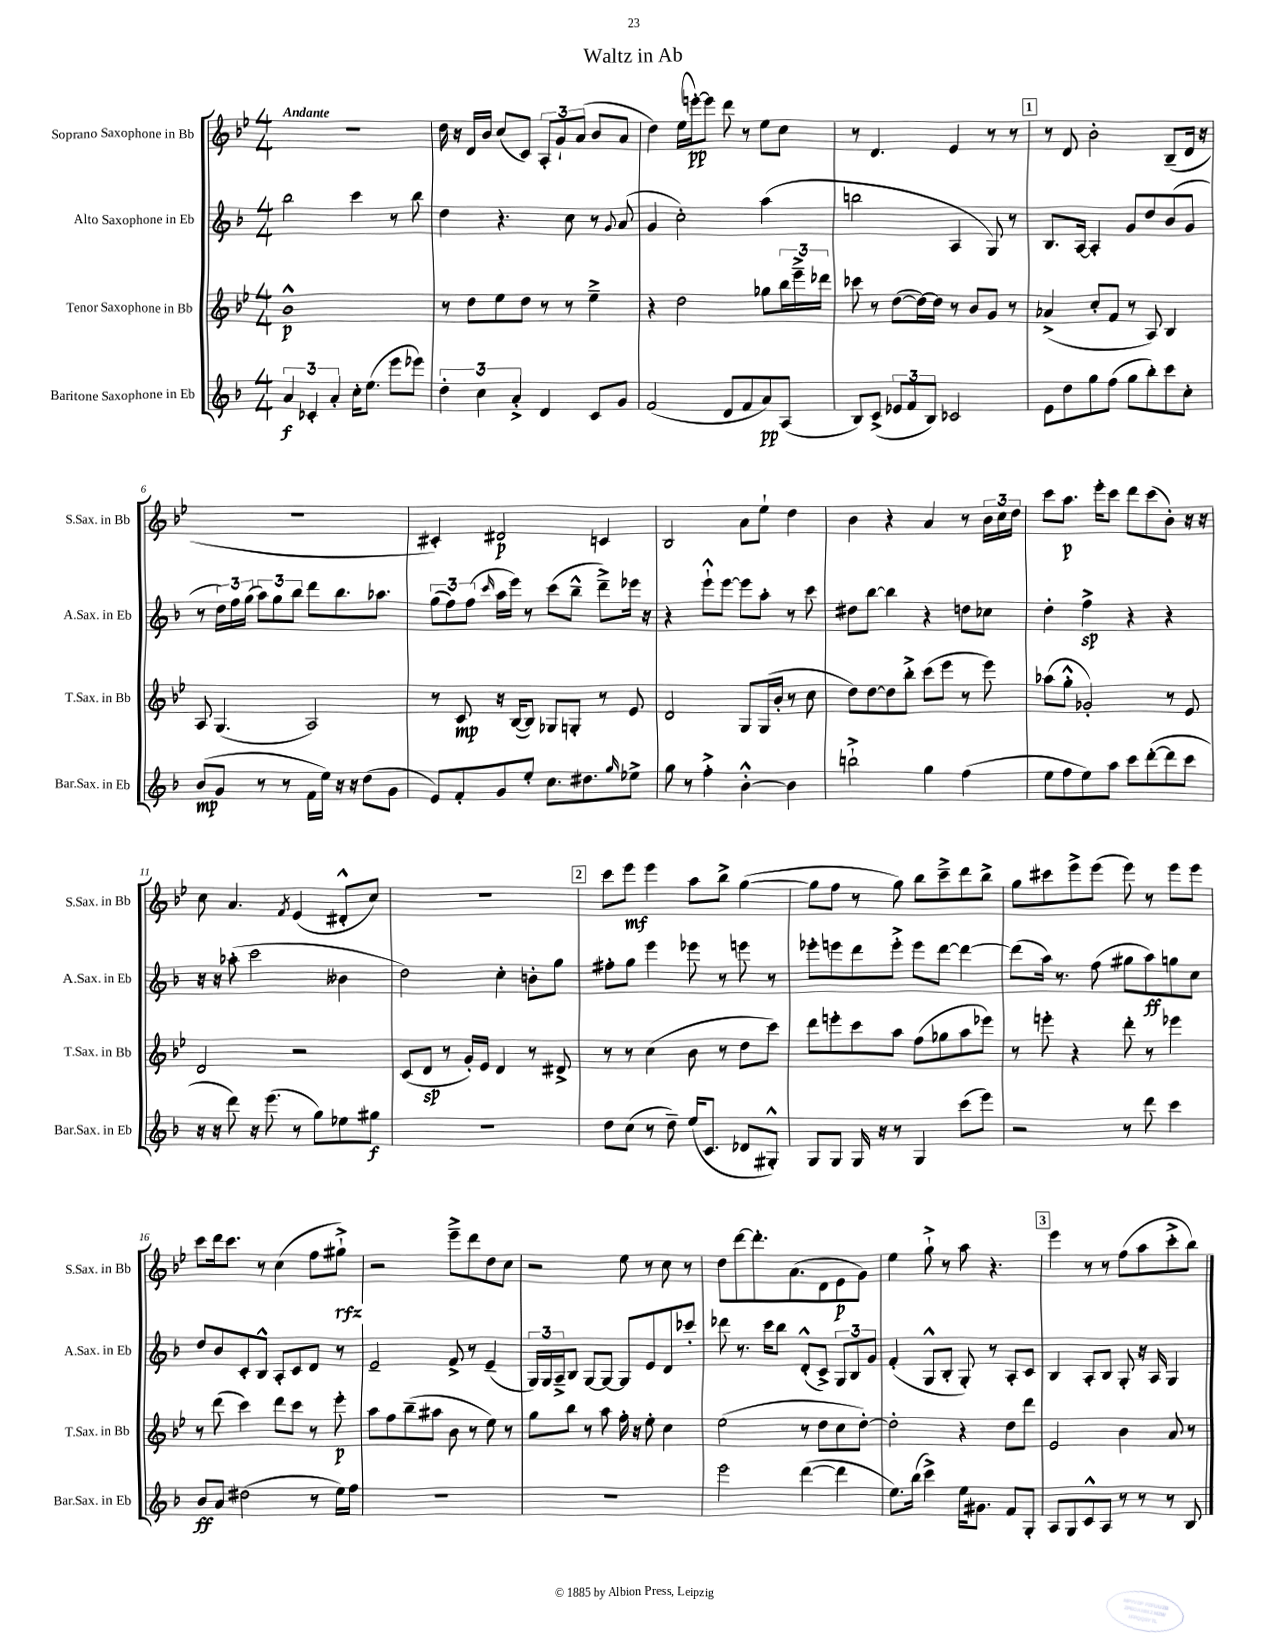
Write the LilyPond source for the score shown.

\header { title = "Waltz in Ab" }
<<
\new StaffGroup <<
\new Staff = "s0" \with { instrumentName = "Soprano Saxophone in Bb" shortInstrumentName = "S.Sax. in Bb" } {
    \clef treble \key bes \major \numericTimeSignature \time 4/4 \tempo "Andante"
    R1 |
    d''16 r16 d'16 bes'16 c''8( c'8) \tuplet 3/2 { a8-. g'8-! a'8( } bes'8 a'8 |
    d''4) ees''16( e'''16~-.\pp) e'''8 d'''8 r8 ees''8 c''8 |
    r8 d'4. ees'4 r8 r8 |
    \mark \markup { \box "1" } r8 d'8 bes'2-. bes8--( d'16 r16 |
    r1 |
    cis'4-.) dis'2\p c'4 |
    bes2 a'8 ees''8-! d''4 |
    bes'4 r4 a'4 r8 \tuplet 3/2 { bes'16 c''16 d''16 } |
    c'''8 a''8.\p ees'''16-. c'''8 d'''8 c'''8( bes'8-.) r16 r16 |
    c''8 a'4. \acciaccatura { f'8 } ees'4( dis'8-.-^ c''8) |
    R1 |
    \mark \markup { \box "2" } c'''8 ees'''8\mf ees'''4 a''8 bes''8-> g''4~( |
    g''8 f''8 r8 g''8) bes''8 c'''8---> d'''8 bes''8-> |
    g''8 cis'''8 ees'''8-> ees'''8( ees'''8) r8 ees'''8 ees'''8 |
    c'''8 d'''16 c'''8. r8 c''4( f''8 gis''8-!->\rfz) |
    r2 ees'''8---> d'''8 d''8 c''8 |
    r2 ees''8 r8 c''8 r8 |
    d''8 d'''8~ d'''8.-. a'8.( d'8 ees'8\p g'8) |
    ees''4 g''8-!-> r8 a''8 r4. |
    \mark \markup { \box "3" } ees'''4 r8 r8 f''8( a''8 c'''8-.-> bes''8) \bar "|." |
}
\new Staff = "s1" \with { instrumentName = "Alto Saxophone in Eb" shortInstrumentName = "A.Sax. in Eb" } {
    \clef treble \key f \major \numericTimeSignature \time 4/4
    bes''2 c'''4 r8 bes''8 |
    d''4 r4. c''8 r8 \appoggiatura { g'8 } a'8( |
    g'4 c''2-.) a''4( |
    b''2 a4 g8) r8 |
    \mark \markup { \box "1" } bes8. a16~ a4-. g'8 d''8 bes'8( g'8 |
    r8 \tuplet 3/2 { d''16) f''16 g''16( } \tuplet 3/2 { a''8) g''8 bes''8 } d'''8 bes''8. aes''8. |
    \tuplet 3/2 { g''8( f''8) f''8( } \grace { c'''16 } a''16 e'''16) r8 c'''8( bes''8---^ d'''8--->) ees'''16 r16 |
    r4 e'''8-!-^ e'''8~ e'''8 a''8-. r8 c'''8 |
    dis''8 bes''8~ bes''4 r4 d''8 ces''8 |
    d''4-. f''4->\sp r4 r4 |
    r16 r16 aes''8-.( c'''2 beses'4 |
    d''2) c''4-. b'8-. g''8 |
    \mark \markup { \box "2" } fis''8-. g''8 e'''4 ees'''8 r8 e'''8 r8 |
    ees'''8-. e'''8 d'''8 e'''8-.-> e'''8 d'''8~ d'''4~ |
    d'''8( a''16) r8. f''8( gis''8 a''8\ff) g''8 c''8 |
    d''8 bes'8 c'8-. bes8-^ a8-. c'8 d'8 r8 |
    e'2-- f'8-> r8 e'4--( |
    \tuplet 3/2 { g16) g16 a16---> } bes8 g8~ g8~ g8 e'8 d'8 ces'''8-. |
    des'''8 r8. c'''16 bes''8 d'8-.-^( c'8->) \tuplet 3/2 { g8 bes8 g'8 } |
    f'4-.( g8-^ bes8-. g8-.) r8 a8-. c'8 |
    \mark \markup { \box "3" } bes4 a8-. bes8 g8-. r16 a16 g4 \bar "|." |
}
\new Staff = "s2" \with { instrumentName = "Tenor Saxophone in Bb" shortInstrumentName = "T.Sax. in Bb" } {
    \clef treble \key bes \major \numericTimeSignature \time 4/4
    bes'1-^\p |
    r8 d''8 ees''8 d''8 r8 r8 ees''4---> |
    r4 d''2 ges''8 \tuplet 3/2 { bes''16 ees'''16---> des'''16 } |
    ces'''8 r8 d''8~( d''16~) d''16 r8 bes'8 g'8 r8 |
    \mark \markup { \box "1" } aes'4->( c''8-. f'8 r8 a8) bes4 |
    a8 g4.( a2) |
    r8 c'8\mp r16 bes16~( bes8) ges8 g8-. r8 ees'8 |
    d'2 g8 g16( bes'16-. r8 c''8 |
    d''8) d''8~ d''8 bes''8-.-> c'''8( ees'''8 r8 ees'''8) |
    aes''8( g''8-.-^ ges'2-.) r8 ees'8 |
    d'2 r2 |
    c'8( d'8\sp r8 g'16-.) ees'16 d'4 r8 dis'8-> |
    \mark \markup { \box "2" } r8 r8 c''4( bes'8 r8 d''8 c'''8) |
    d'''8 e'''8-. c'''8 a''8 f''8( ges''8 a''8 ees'''8) |
    r8 e'''8-. r4 d'''8-. r8 ees'''4 |
    r8 d'''8( c'''4) d'''8 c'''8 r8 ees'''8-.\p |
    a''8 f''8 bes''8--( ais''8 bes'8 r8 ees''8) r8 |
    g''8 bes''8 r8 a''8 f''16-. r16 ees''8-. c''4 |
    ees''2( r8 d''8 c''8 d''8~-.) |
    d''2-. r4 d''8 d'''8 |
    \mark \markup { \box "3" } ees'2 bes'4 a'8 r8 \bar "|." |
}
\new Staff = "s3" \with { instrumentName = "Baritone Saxophone in Eb" shortInstrumentName = "Bar.Sax. in Eb" } {
    \clef treble \key f \major \numericTimeSignature \time 4/4
    \tuplet 3/2 { a'4\f ces'4-. a'4-. } c''16-. e''8.( e'''8 ees'''8) |
    \tuplet 3/2 { d''4-. c''4 a'4-.-> } d'4 c'8 g'8 |
    f'2( d'8 f'8 a'8\pp) a8( |
    bes8) c'8->( \tuplet 3/2 { ees'8 f'8 bes8) } ces'2 |
    \mark \markup { \box "1" } e'8 d''8 g''8 f''8( g''8 bes''8-.) c'''8 c''8-. |
    bes'8\mp( g'8 r8 r8 f'16 e''16) r16 r16 d''8( g'8 |
    e'8) f'8-. g'8 e''8-. c''8. dis''8. \grace { g''16 } ees''8-> |
    g''8 r8 f''4-.-> bes'4~-.-^ bes'4 |
    b''2-!-> g''4 f''4( |
    e''8 f''8 e''8) a''8 c'''8 d'''8~-.( d'''8 c'''8 |
    r16 r16 d'''8) r16 e'''8.( r8 g''8) ees''8 gis''8\f |
    R1 |
    \mark \markup { \box "2" } d''8 c''8( r8 d''8--) e''16( c'8. des'8 gis8-.-^) |
    g8 g8 g16 r16 r8 g4 c'''8( e'''8) |
    r2 r8 d'''8 c'''4 |
    bes'8\ff a'8 dis''2( r8 e''16) f''16 |
    R1 |
    R1 |
    e'''2 d'''4~( d'''4 |
    e''8.) bes''16( c'''4->) e''16 gis'8. f'8 g8-. |
    \mark \markup { \box "3" } a8 g8 c'8-^ a8 r8 r8 r8 bes8 \bar "|." |
}
>>
>>
